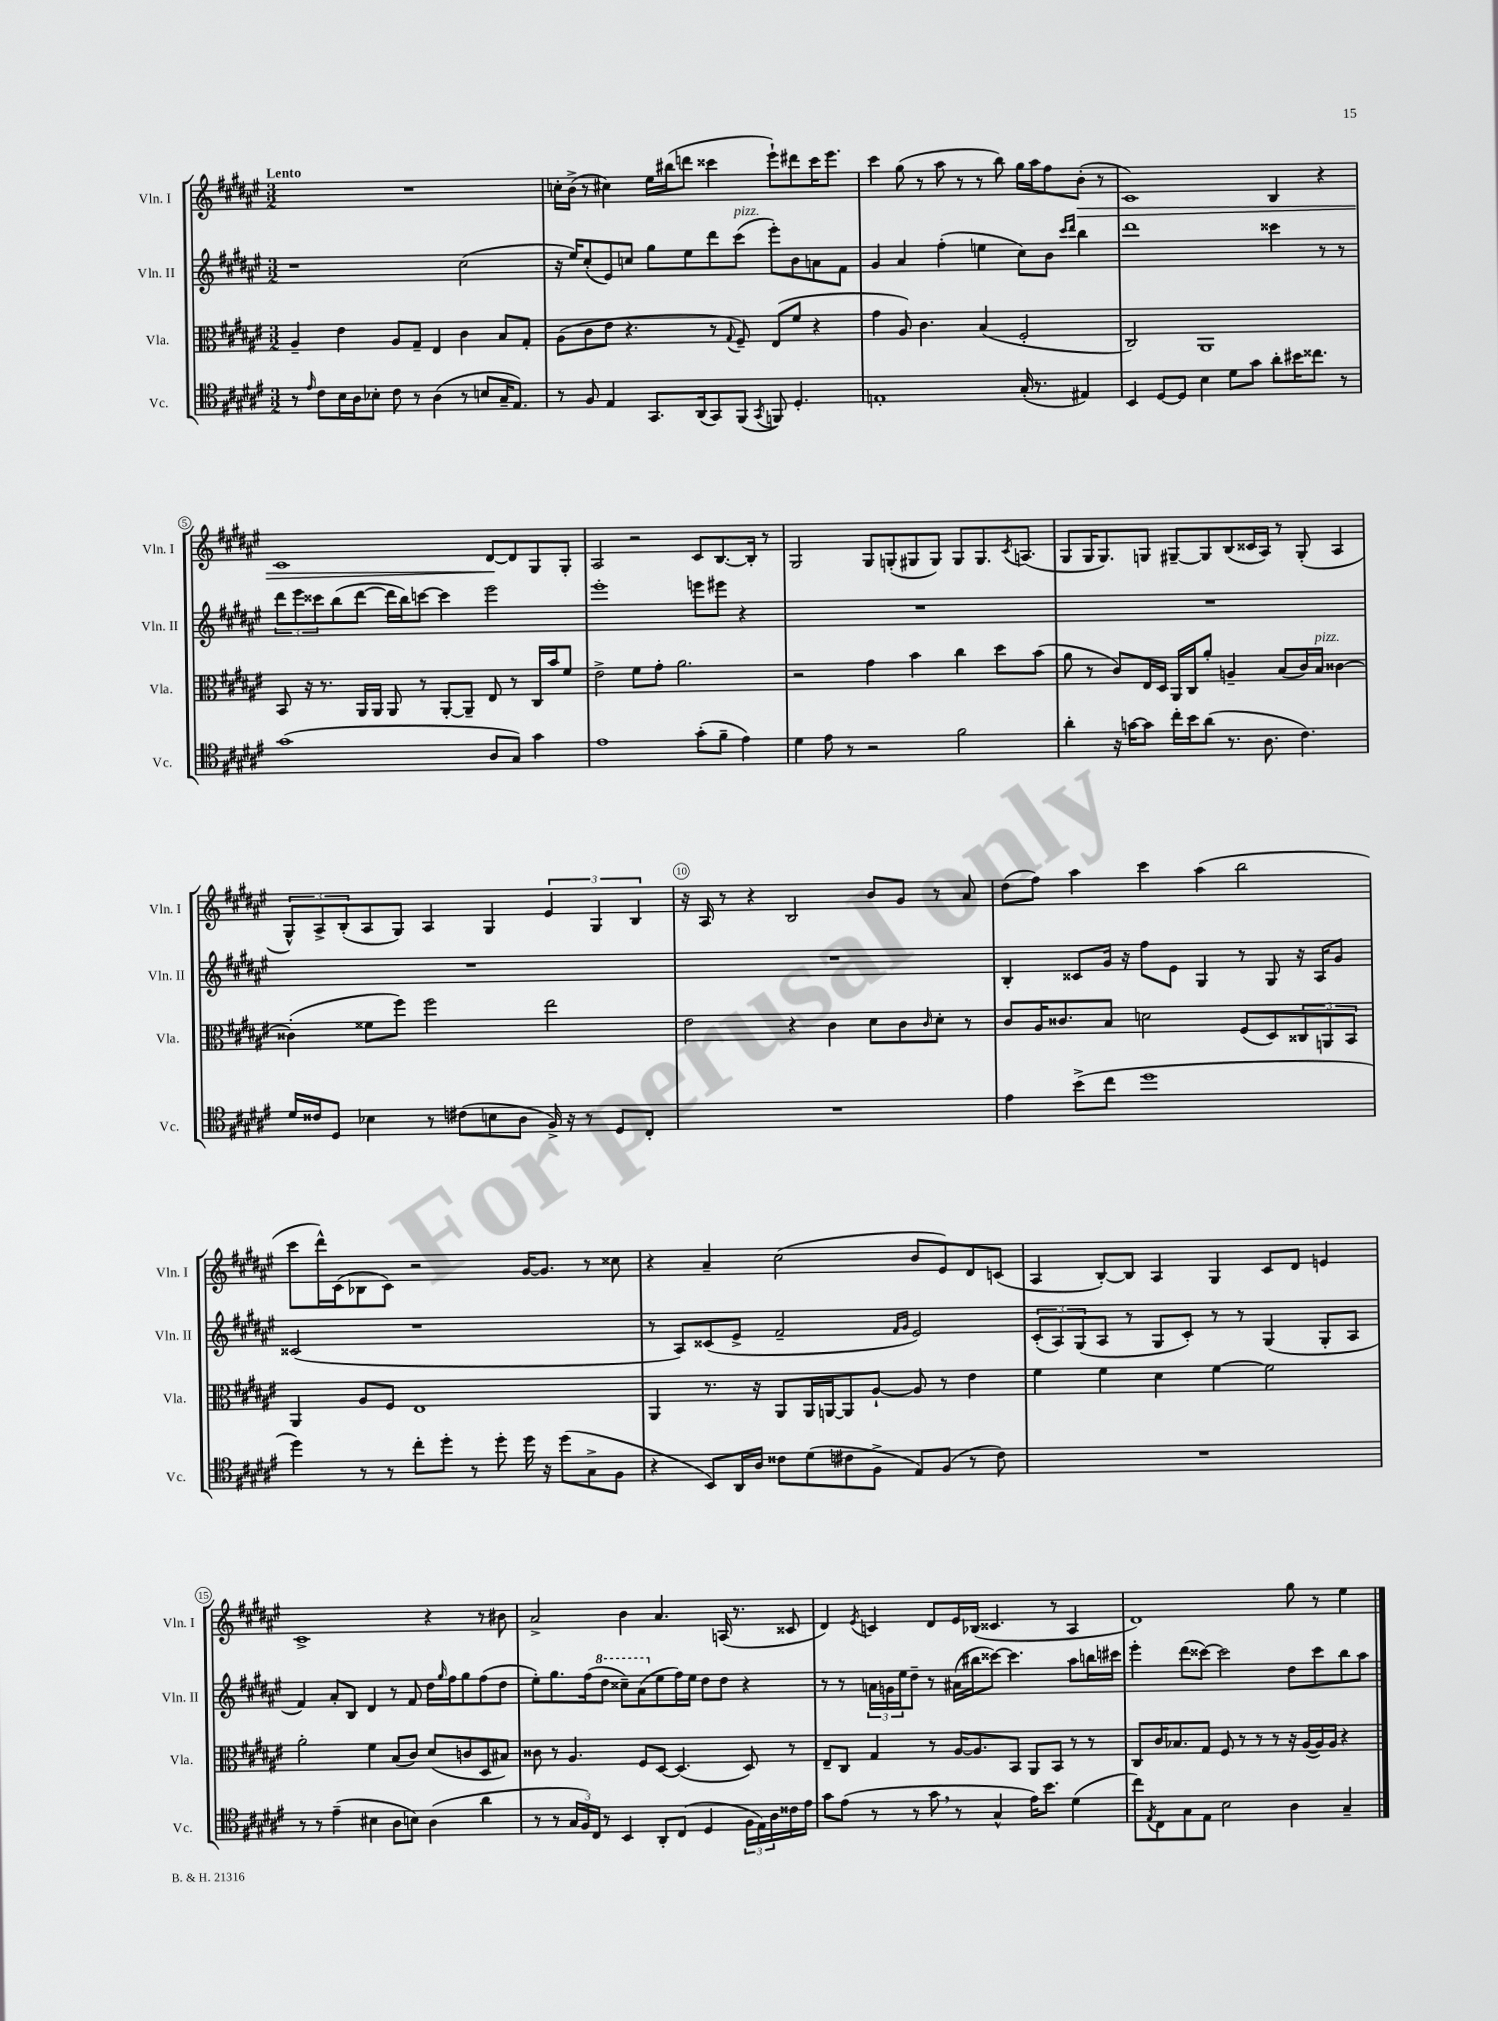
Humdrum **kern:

**kern	**kern	**kern	**kern
*staff4	*staff3	*staff2	*staff1
*clefC4	*clefC3	*clefG2	*clefG2
*k[f#c#g#d#a#e#]	*k[f#c#g#d#a#e#]	*k[f#c#g#d#a#e#]	*k[f#c#g#d#a#e#]
*M3/2	*M3/2	*M3/2	*M3/2
8r	4A#~	1r	1.r
16qqe#	.	.	.
8c#	.	.	.
16B	4e#	.	.
16A#	.	.	.
8B-'	.	.	.
8c#	8A#	.	.
8r	8G#~	.	.
(4A#	4E#	.	.
8r	4c#	(2cc#	.
8B	.	.	.
16G#~	8B	.	.
8.E#)	.	.	.
.	8G#'	.	.
=	=	=	=
8r	(8A#	16r	16cc'
.	.	16ee#)	(16b^
8F#	8c#	(8cc#'	8r
4E#	8e#	8e#)	4cc#)
.	4.r	8cc	.
8.GG#	.	8gg#	16ee#
.	.	.	(16bb#
.	.	8ee#	8ddd
(16AA#	.	.	.
8GG#)	8r	8ddd#	4ccc##
.	8qqG#	.	.
(8FF#	8F#~)	(8ccc#	.
8qGG#	.	.	.
8FF)	(8E#	8eee#')	8eee#`)
4.D#'	8f#	8b	8ddd#
.	4r	8a	16ccc##
.	.	.	8.eee#
.	.	8f#	.
=	=	=	=
1E'	4g#	4g#	4ccc#
.	8A#)	4a#	(8gg#
.	4.c#	.	8r
.	.	(4ff#'	8aa#
.	.	.	8r
.	(4B	4ee	8r
.	.	.	8bb)
(16G#'	2F#'	8cc#)	16gg#
8.r	.	.	16aa#
.	.	8b	8ff#
.	.	16qqccc#	.
.	.	16qqddd#	.
4E#)	.	4bb	(8b'
.	.	.	8r
=	=	=	=
4BB	2C#)	1ddd#	1c#)
[8D#	.	.	.
8D#]	.	.	.
4B	1AA#	.	.
8d#	.	.	.
8g#	.	.	.
8a#'	.	4ccc##	4B
16b#	.	.	.
8.cc##	.	.	.
.	.	8r	4r
8r	.	8r	.
=	=	=	=
(1g#	8BB	12ddd#	1c#
.	.	12eee#	.
.	16r	.	.
.	.	12ccc##	.
.	8.r	.	.
.	.	(8bb	.
.	16AA#	[8ddd#	.
.	16AA#	.	.
.	8AA#	16ddd#]	.
.	.	16bb)	.
.	8r	[8ccc	.
.	[8AA#'	4ccc]	.
.	8AA#~]	.	.
8A#	8E#	2eee#	[8d#
8G#)	8r	.	8d#]
4g#	16C#	.	8G#
.	16b	.	.
.	8f#	.	8G#'
=	=	=	=
1e#	2e#^	1eee#'	2A#
.	8f#	.	2r
.	8g#'	.	.
.	2.a#	.	.
(8g#'	.	8eee	8c#
8f#~	.	8eee#	[8.B
4e#)	.	4r	.
.	.	.	16B']
.	.	.	8r
=	=	=	=
4d#	2r	1.r	2G#
8e#	.	.	.
8r	.	.	.
2r	4g#	.	8G#
.	.	.	(8G'
.	4b	.	8G#
.	.	.	8G#)
2f#	4cc#	.	8G#
.	.	.	8.G#
.	8dd#	.	.
.	.	.	8qc#
.	.	.	(8.A
.	(8b	.	.
=	=	=	=
4a#'	8a#	1.r	8G#
.	8r	.	16G#
.	.	.	8.G#)
16r	8c#)	.	.
[16g	.	.	.
8g]	16E#	.	8G
.	16D#	.	.
16cc#'	16AA#	.	[8G#~
16b	16C#	.	.
(8a#	8a#'	.	8G#]
8.r	4A~	.	(8B
.	.	.	16c##
8.A#	.	.	16A#)
.	(8B	.	8r
4.c#)	16c#)	.	(8G#'
.	16B	.	.
.	[4c##	.	4A#
=	=	=	=
16d#	(4c##']	1.r	12G#^^)
16c##	.	.	.
.	.	.	12A#^
8D#	.	.	.
.	.	.	(12B'
4B-	8f##	.	8A#
.	8ff#)	.	8G#)
8r	2ff#	.	4A#
(8c#	.	.	.
8B	.	.	4G#
8A#	.	.	.
16F#^)	2ee#	.	6e#
16r	.	.	.
8r	.	.	.
.	.	.	6G#
8D#	.	.	.
.	.	.	6B
8C#'	.	.	.
=	=	=	=
1.r	2e#	1.r	16r
.	.	.	16A#
.	.	.	8r
.	.	.	4r
.	4r	.	2B
.	4c#	.	.
.	8d#	.	8b
.	8c#	.	8g#
.	16qqc#	.	.
.	8d#'	.	8r
.	8r	.	8a#
=	=	=	=
4e#	8c#	4B'	(8dd#
.	16A#	.	8ff#)
.	8.c##	.	.
(8b^	.	8c##	4aa#
8cc#	8B	16g#	.
.	.	16r	.
1dd#	2d	8ff#	4ccc#
.	.	8e#	.
.	.	4G#	(4aa#
.	(8F#	8r	2bb
.	8D#)	8G#	.
.	12C##	16r	.
.	.	16A#	.
.	12AA	.	.
.	.	8g#	.
.	12BB	.	.
=	=	=	=
4dd#)	4AA#	(2c##	8ccc#
.	.	.	16ddd#^^)
.	.	.	(16c#
8r	8A#	.	8B-
8r	8F#	.	8c#)
8cc#'	1E#	1r	2r
8dd#'	.	.	.
8r	.	.	.
8dd#'	.	.	.
16dd#	.	.	[16g#
16r	.	.	8.g#]
(8dd#	.	.	.
8G#^	.	.	8r
8F#	.	.	8cc##
=	=	=	=
4r	4AA#	8r	4r
.	.	8A#)	.
8BB)	8.r	(8c##	4a#~
16AA#	.	8e#^	.
16A#	16r	.	.
8c##	8AA#	2f#~	(2cc#
(8d#	16AA#	.	.
.	[16AA	.	.
8c#	8AA]	.	.
8F#^	[8A#`	.	.
.	.	16qqf#	.
.	.	16qqg#	.
8E#)	8A#]	2e#)	8b
(8F#	8r	.	8e#)
8r	4e#	.	8d#
8c#)	.	.	(8c
=	=	=	=
1.r	4f#	(12c#'	4A#
.	.	12A#)	.
.	.	(12G#	.
.	4f#	8A#	[8B')
.	.	8r	8B]
.	4d#	8G#	4A#
.	.	8c#')	.
.	[4f#	8r	4G#
.	.	8r	.
.	2f#]	(4G#	8c#
.	.	.	8d#
.	.	8G#'	4e
.	.	8A#	.
=	=	=	=
8r	2a#'	4f#)	1c#^
8r	.	.	.
(4e#~	.	8a#'	.
.	.	8B	.
4B#	4f#	4d#	.
8A#	(8B	8r	.
8B)	8c#)	8f#	.
(4A#	(8d#	16dd#	4r
.	.	16qqgg#	.
.	.	16ff#	.
.	8c	8gg#	.
4a#	8D#	(8ff#	8r
.	8B#)	8dd#	8b#
=	=	=	=
8r	8c##	8ee#')	2a#^
8r	8r	8.gg#	.
24G#	4.A#	.	.
24F#)	.	.	.
.	.	(16ff#	.
24C#	.	.	.
8r	.	8ddd#	.
4BB	.	8ccc##~)	4b
.	8F#	(8aa#	.
8AA#'	[8D#	8ee#	4.a#
(8C#	(4.D#]	16ff#)	.
.	.	16ee#	.
4D#	.	8dd#	.
.	.	8dd#	(16A
.	.	.	8.r
24F#	8D#)	4r	.
24E#)	.	.	.
24A#	.	.	.
16c##	8r	.	8c##
16e#	.	.	.
=	=	=	=
8g#	8E#~	8r	4d#)
(8e#	8C#	8r	.
.	.	.	8qe#
8r	4G#	24a	4c
.	.	24g	.
.	.	24ee#	.
8r	.	8dd#~	.
8g#	8r	8r	8d#
8r	[16A#	(16a#	16e#
.	8.A#]	16bb#	(16B-
4G#^^	.	[8ccc##)	4.c##
.	8BB	4.ccc##]	.
16e#)	8AA#	.	.
8.b	.	.	.
.	8BB	.	8r
(4d#	8r	8aa#	4A#
.	8r	16bb	.
.	.	16ccc#	.
=	=	=	=
8cc#)	8C#	4eee#'	1d#)
8qE#	.	.	.
8C#	16c#	.	.
.	8.B-	.	.
8G#	.	(8ddd#	.
8E#	8G#	[8ccc##)	.
2B	8F#	2ccc##]	.
.	8r	.	.
.	8r	.	.
.	8r	.	.
4A#	16r	8dd#	8gg#
.	([16A#	.	.
.	16A#])	8ccc##	8r
.	16A#	.	.
4G#~	4r	8bb	4ee#
.	.	8aa#	.
==	==	==	==
*-	*-	*-	*-
